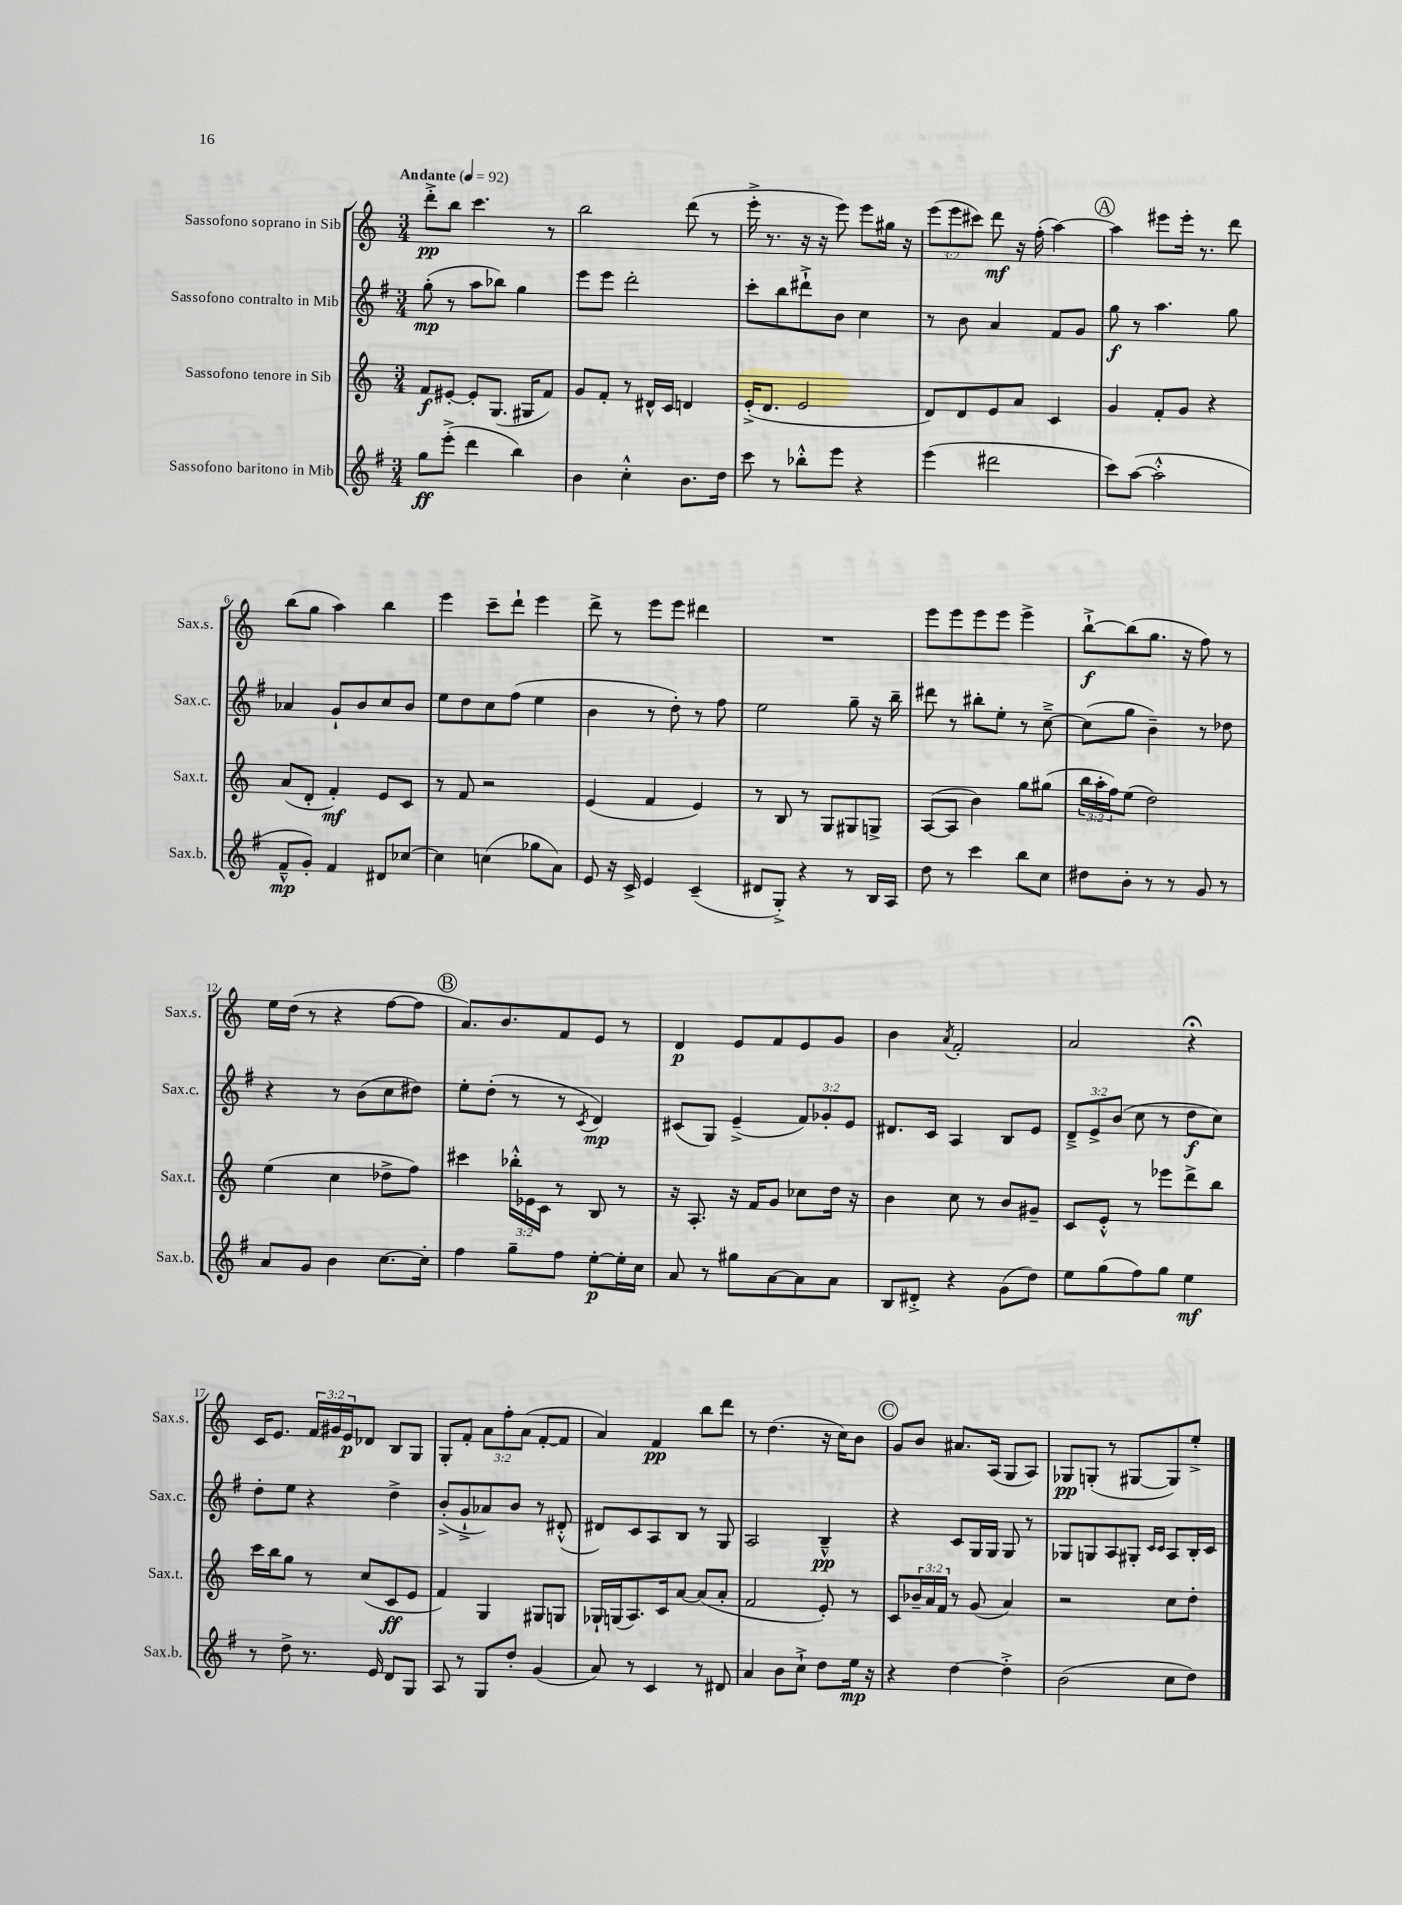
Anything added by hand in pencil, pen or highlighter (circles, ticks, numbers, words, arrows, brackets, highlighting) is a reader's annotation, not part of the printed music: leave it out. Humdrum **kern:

**kern	**dynam	**kern	**dynam	**kern	**dynam	**kern	**dynam
*part4	*part4	*part3	*part3	*part2	*part2	*part1	*part1
*staff4	*staff4	*staff3	*staff3	*staff2	*staff2	*staff1	*staff1
*I"Sassofono baritono in Mib	*	*I"Sassofono tenore in Sib	*	*I"Sassofono contralto in Mib	*	*I"Sassofono soprano in Sib	*
*I'Sax.b.	*	*I'Sax.t.	*	*I'Sax.c.	*	*I'Sax.s.	*
*clefG2	*	*clefG2	*	*clefG2	*	*clefG2	*
*k[f#]	*	*k[]	*	*k[f#]	*	*k[]	*
*M3/4	*	*M3/4	*	*M3/4	*	*M3/4	*
*MM92	*	*MM92	*	*MM92	*	*MM92	*
=1	=1	=1	=1	=1	=1	=1	=1
!	!	!	!	!	!	!LO:TX:a:B:t=Andante	!
8gg\L	ff	8f/L	f	(8gg'\	mp	8ddd'^\L	pp
(8eee'^\J	.	[8e#X'/J	.	8r	.	8bb\J	.
4ddd\	.	8e#'/L]	.	8aa\L	.	4.ccc\	.
.	.	(8.G/J	.	8bb-X\J)	.	.	.
4bb\)	.	.	.	4gg\	.	.	.
.	.	16G#X/KL	.	.	.	.	.
.	.	8f/J)	.	.	.	8r	.
=2	=2	=2	=2	=2	=2	=2	=2
4b\	.	8g/L	.	8eee\L	.	2bb\	.
.	.	8f'/J	.	8eee\J	.	.	.
4cc'^^\	.	8r	.	2ddd'\	.	.	.
.	.	16d#X^^/LL	.	.	.	.	.
.	.	16c/JJ	.	.	.	.	.
8.b\L	.	4dn/	.	.	.	(8ddd\	.
.	.	.	.	.	.	8r	.
16dd\Jk	.	.	.	.	.	.	.
=3	=3	=3	=3	=3	=3	=3	=3
8ccc\	.	(16e'^/KL	.	8ccc'\L	.	16eee'^\	.
.	.	8.d/J	.	.	.	8.r	.
8r	.	.	.	8bb\	.	.	.
8bb-X'^^\L	.	2e/	.	8ddd#X`^\	.	16r	.
.	.	.	.	.	.	16r	.
8eee\J	.	.	.	8b\J	.	8eee\)	.
4r	.	.	.	4cc\	.	8eee\L	.
.	.	.	.	.	.	16gg#X\Jk	.
.	.	.	.	.	.	16r	.
=4	=4	=4	=4	=4	=4	=4	=4
(4eee\	.	8d/L)	.	8r	.	(12eee\L	.
.	.	.	.	.	.	12eee\	.
.	.	8d/	.	8b\	.	.	.
.	.	.	.	.	.	12ccc#X\J)	.
2ddd#X\	.	8e/	.	4a/	.	8ddd\	mf
.	.	8a/J	.	.	.	16r	.
.	.	.	.	.	.	(16ff'\	.
.	.	4c/	.	8f#/L	.	[4aa\)	.
.	.	.	.	8g/J	.	.	.
!!LO:REH:place=s1:t=A
=5	=5	=5	=5	=5	=5	=5	=5
8ccc\L)	.	4g/	.	8gg\	f	4aa\]	.
([8aa\J	.	.	.	8r	.	.	.
2aa'^^\]	.	8f'/L	.	4.aa\	.	8eee#X\L	.
.	.	8g/J	.	.	.	16eee#'\Jk	.
.	.	.	.	.	.	8.r	.
.	.	4r	.	.	.	.	.
.	.	.	.	8gg\	.	8ddd\	.
!!LO:LB:g=z
=6	=6	=6	=6	=6	=6	=6	=6
8f#~^^/L	mp	(8a/L	.	4a-X/	.	(8bb\L	.
8g'/J)	.	8d'/J	.	.	.	8gg\J	.
4f#/	.	4f'/)	mf	8g`/L	.	4aa\)	.
.	.	.	.	8b/	.	.	.
8d#X/L	.	8e/L	.	8cc/	.	4bb\	.
[8cc-X/J	.	8c/J	.	8b/J	.	.	.
=7	=7	=7	=7	=7	=7	=7	=7
4cc-\]	.	8r	.	8ee\L	.	4eee\	.
.	.	8f/	.	8dd\	.	.	.
(4ccn\	.	2r	.	8cc\	.	8ccc~\L	.
.	.	.	.	(8ff#\J	.	8ddd`\J	.
8gg-X\L	.	.	.	4ee\	.	4eee\	.
8a\J)	.	.	.	.	.	.	.
=8	=8	=8	=8	=8	=8	=8	=8
8e/	.	(4e/	.	4b\	.	8ddd^\	.
16r	.	.	.	.	.	8r	.
16c^/	.	.	.	.	.	.	.
4e/	.	4f/	.	8r	.	8eee\L	.
.	.	.	.	8dd'\)	.	8eee\J	.
(4c~/	.	4e/)	.	8r	.	4ddd#X\	.
.	.	.	.	8ff#\	.	.	.
=9	=9	=9	=9	=9	=9	=9	=9
8d#X/L	.	8r	.	2ee\	.	2.r	.
8G'^/J)	.	8B/	.	.	.	.	.
4r	.	8r	.	.	.	.	.
.	.	8G/L	.	.	.	.	.
8r	.	8G#X/	.	8gg~\	.	.	.
16B/LL	.	8Gn^/J	.	16r	.	.	.
16A/JJ	.	.	.	16bb~\	.	.	.
=10	=10	=10	=10	=10	=10	=10	=10
8dd\	.	([8A/L	.	8ddd#X\	.	8eee\L	.
8r	.	8A/J]	.	8r	.	8eee\	.
4ccc\	.	4b\)	.	8bb#X'\L	.	8eee\	.
.	.	.	.	8ee'\J	.	8eee\J	.
8bb\L	.	8gg\L	.	8r	.	4eee^\	.
8cc\J	.	(8gg#X\J	.	[8cc~^\	.	.	.
=11	=11	=11	=11	=11	=11	=11	=11
8dd#X\L	.	24bb\LL	.	(8cc\L]	.	[8bb`^\L	f
.	.	24aa'\	.	.	.	.	.
.	.	24ff\J)	.	.	.	.	.
8b'\J	.	(8ee\J	.	8gg\J	.	(8bb\]	.
8r	.	2dd\)	.	4b~\)	.	8.gg\J	.
8r	.	.	.	.	.	.	.
.	.	.	.	.	.	16r	.
8g/	.	.	.	8r	.	8ff\)	.
8r	.	.	.	8dd-X\	.	8r	.
!!LO:LB:g=z
=12	=12	=12	=12	=12	=12	=12	=12
8a/L	.	(4ee\	.	4r	.	16ee\LL	.
.	.	.	.	.	.	(16dd\JJ	.
8g/J	.	.	.	.	.	8r	.
4b\	.	4cc\	.	8r	.	4r	.
.	.	.	.	(8b\L	.	.	.
[8.cc\L	.	8dd-X^\L	.	8cc\	.	[8ff\L	.
.	.	8ff\J)	.	8dd#X\J)	.	8ff\J]	.
16cc'\Jk]	.	.	.	.	.	.	.
!!LO:REH:place=s1:t=B
=13	=13	=13	=13	=13	=13	=13	=13
4ff#\	.	4ccc#X\	.	8ee'\L	.	8.a/L)	.
.	.	.	.	(8dd'\J	.	.	.
.	.	.	.	.	.	8.b/	.
8gg~\L	.	24bb-X'^^\LL	.	8r	.	.	.
.	.	24e-X\	.	.	.	.	.
.	.	24c\JJ	.	.	.	.	.
8ff#\J	.	8r	.	8r	.	8f/	.
.	.	.	.	8qc/	.	.	.
[8ee'\L	p	8B/	.	4d/)	mp	8e/J	.
16ee'\L]	.	8r	.	.	.	8r	.
16cc\JJ	.	.	.	.	.	.	.
=14	=14	=14	=14	=14	=14	=14	=14
8a/	.	16r	.	(8c#X/L	.	4d/	p
.	.	8.A'/	.	.	.	.	.
8r	.	.	.	8G/J)	.	.	.
8gg#X\L	.	16r	.	(4e~^/	.	8e/L	.
.	.	16f/KL	.	.	.	.	.
[8a\	.	8g/J	.	.	.	8f/	.
8a\]	.	8cc-X\L	.	12f#/L)	.	8e/	.
.	.	.	.	12g-X'/	.	.	.
8a\J	.	16dd\Jk	.	.	.	8g/J	.
.	.	.	.	12e/J	.	.	.
.	.	16r	.	.	.	.	.
=15	=15	=15	=15	=15	=15	=15	=15
8B/L	.	4b\	.	8.d#X/L	.	4b\	.
8d#X'^/J	.	.	.	.	.	.	.
.	.	.	.	16c/Jk	.	.	.
.	.	.	.	.	.	8qa/	.
4r	.	8cc\	.	4A/	.	2f'/	.
.	.	8r	.	.	.	.	.
(8g\L	.	8b/L	.	8B/L	.	.	.
8dd\J)	.	8g#X~/J	.	8e/J	.	.	.
=16	=16	=16	=16	=16	=16	=16	=16
8ee\L	.	8c/L	.	12d~^/L	.	2a/	.
.	.	.	.	12e^/	.	.	.
(8gg\	.	8e'^^/J	.	.	.	.	.
.	.	.	.	(12b/J	.	.	.
8ff#\)	.	8r	.	8cc\	.	.	.
8gg\J	.	8eee-X\L	.	8r	.	.	.
4ee\	mf	8ddd^\	.	8dd\L	f	4r;<	.
.	.	8bb\J	.	8cc\J)	.	.	.
!!LO:LB:g=z
=17	=17	=17	=17	=17	=17	=17	=17
8r	.	16ccc\LL	.	8dd'\L	.	16c/KL	.
.	.	16bb\J	.	.	.	8.e/J	.
8dd^\	.	8gg\J	.	8ee\J	.	.	.
8.r	.	8r	.	4r	.	24f/LL	.
.	.	.	.	.	.	24g#X/	.
.	.	.	.	.	.	24e/J	p
.	.	(8cc/L	.	.	.	8d-X/J	.
16e/	.	.	.	.	.	.	.
8d/L	.	8c/	ff	4dd^\	.	8B/L	.
8G/J	.	8e/J	.	.	.	8G/J	.
=18	=18	=18	=18	=18	=18	=18	=18
8A/	.	4f/)	.	(8b'^/L	.	8G'/L	.
8r	.	.	.	8g`^/	.	8f'/J	.
8G/L	.	4G/	.	8a-X/)	.	12a\L	.
.	.	.	.	.	.	12ff'\	.
8dd'/J	.	.	.	8b/J	.	.	.
.	.	.	.	.	.	(12a\J	.
(4g/	.	8G#X/L	.	8r	.	[8f'/L	.
.	.	8Gn/J	.	(8d#X'^^/	.	8f/J]	.
=19	=19	=19	=19	=19	=19	=19	=19
8a/)	.	16G-X`/LL	.	8d#X/L)	.	4a/)	.
.	.	(16Gn/J	.	.	.	.	.
8r	.	8.A/)	.	8c/	.	.	.
4c/	.	.	.	8A/	.	4f/	pp
.	.	16c/k	.	.	.	.	.
.	.	[8a/J	.	8B/J	.	.	.
8r	.	(8a/L]	.	8r	.	8bb\L	.
8d#X/	.	8a'/J	.	8G/	.	8ddd\J	.
=20	=20	=20	=20	=20	=20	=20	=20
4a/	.	2f/	.	2A/	.	8r	.
.	.	.	.	.	.	(4.dd\	.
8b\L	.	.	.	.	.	.	.
8cc`^\J	.	.	.	.	.	.	.
8dd\L	.	8e'/)	.	4B~^^/	pp	16r	.
.	.	.	.	.	.	16cc\KL)	.
16ee\Jk	mp	8r	.	.	.	8b\J	.
16r	.	.	.	.	.	.	.
!!LO:REH:place=s1:t=C
=21	=21	=21	=21	=21	=21	=21	=21
4r	.	8c/L	.	4r	.	8g/L	.
.	.	24b-X~/L	.	.	.	8b/J	.
.	.	24a/	.	.	.	.	.
.	.	24f/JJ	.	.	.	.	.
[4dd\	.	8r	.	8c/L	.	8.a#X/L	.
.	.	(8g/	.	16G/L	.	.	.
.	.	.	.	16G/JJ	.	(16A/Jk	.
4dd'^\]	.	4a/)	.	8G/	.	8G/L	.
.	.	.	.	8r	.	8A/J)	.
=22	=22	=22	=22	=22	=22	=22	=22
(2b\	.	2r	.	8G-X/L	.	8G-X/L	pp
.	.	.	.	8Gn/	.	(8Gn'/J	.
.	.	.	.	8A/	.	8r	.
.	.	.	.	8G#X'/J	.	[8G#X/L	.
.	.	.	.	16qqc/LL	.	.	.
.	.	.	.	16qqc/JJ	.	.	.
8cc\L	.	8cc\L	.	8A/L	.	8G#/])	.
8dd\J)	.	8dd'\J	.	16B'/L	.	8ee'^/J	.
.	.	.	.	16c/JJ	.	.	.
==	==	==	==	==	==	==	==
*-	*-	*-	*-	*-	*-	*-	*-
